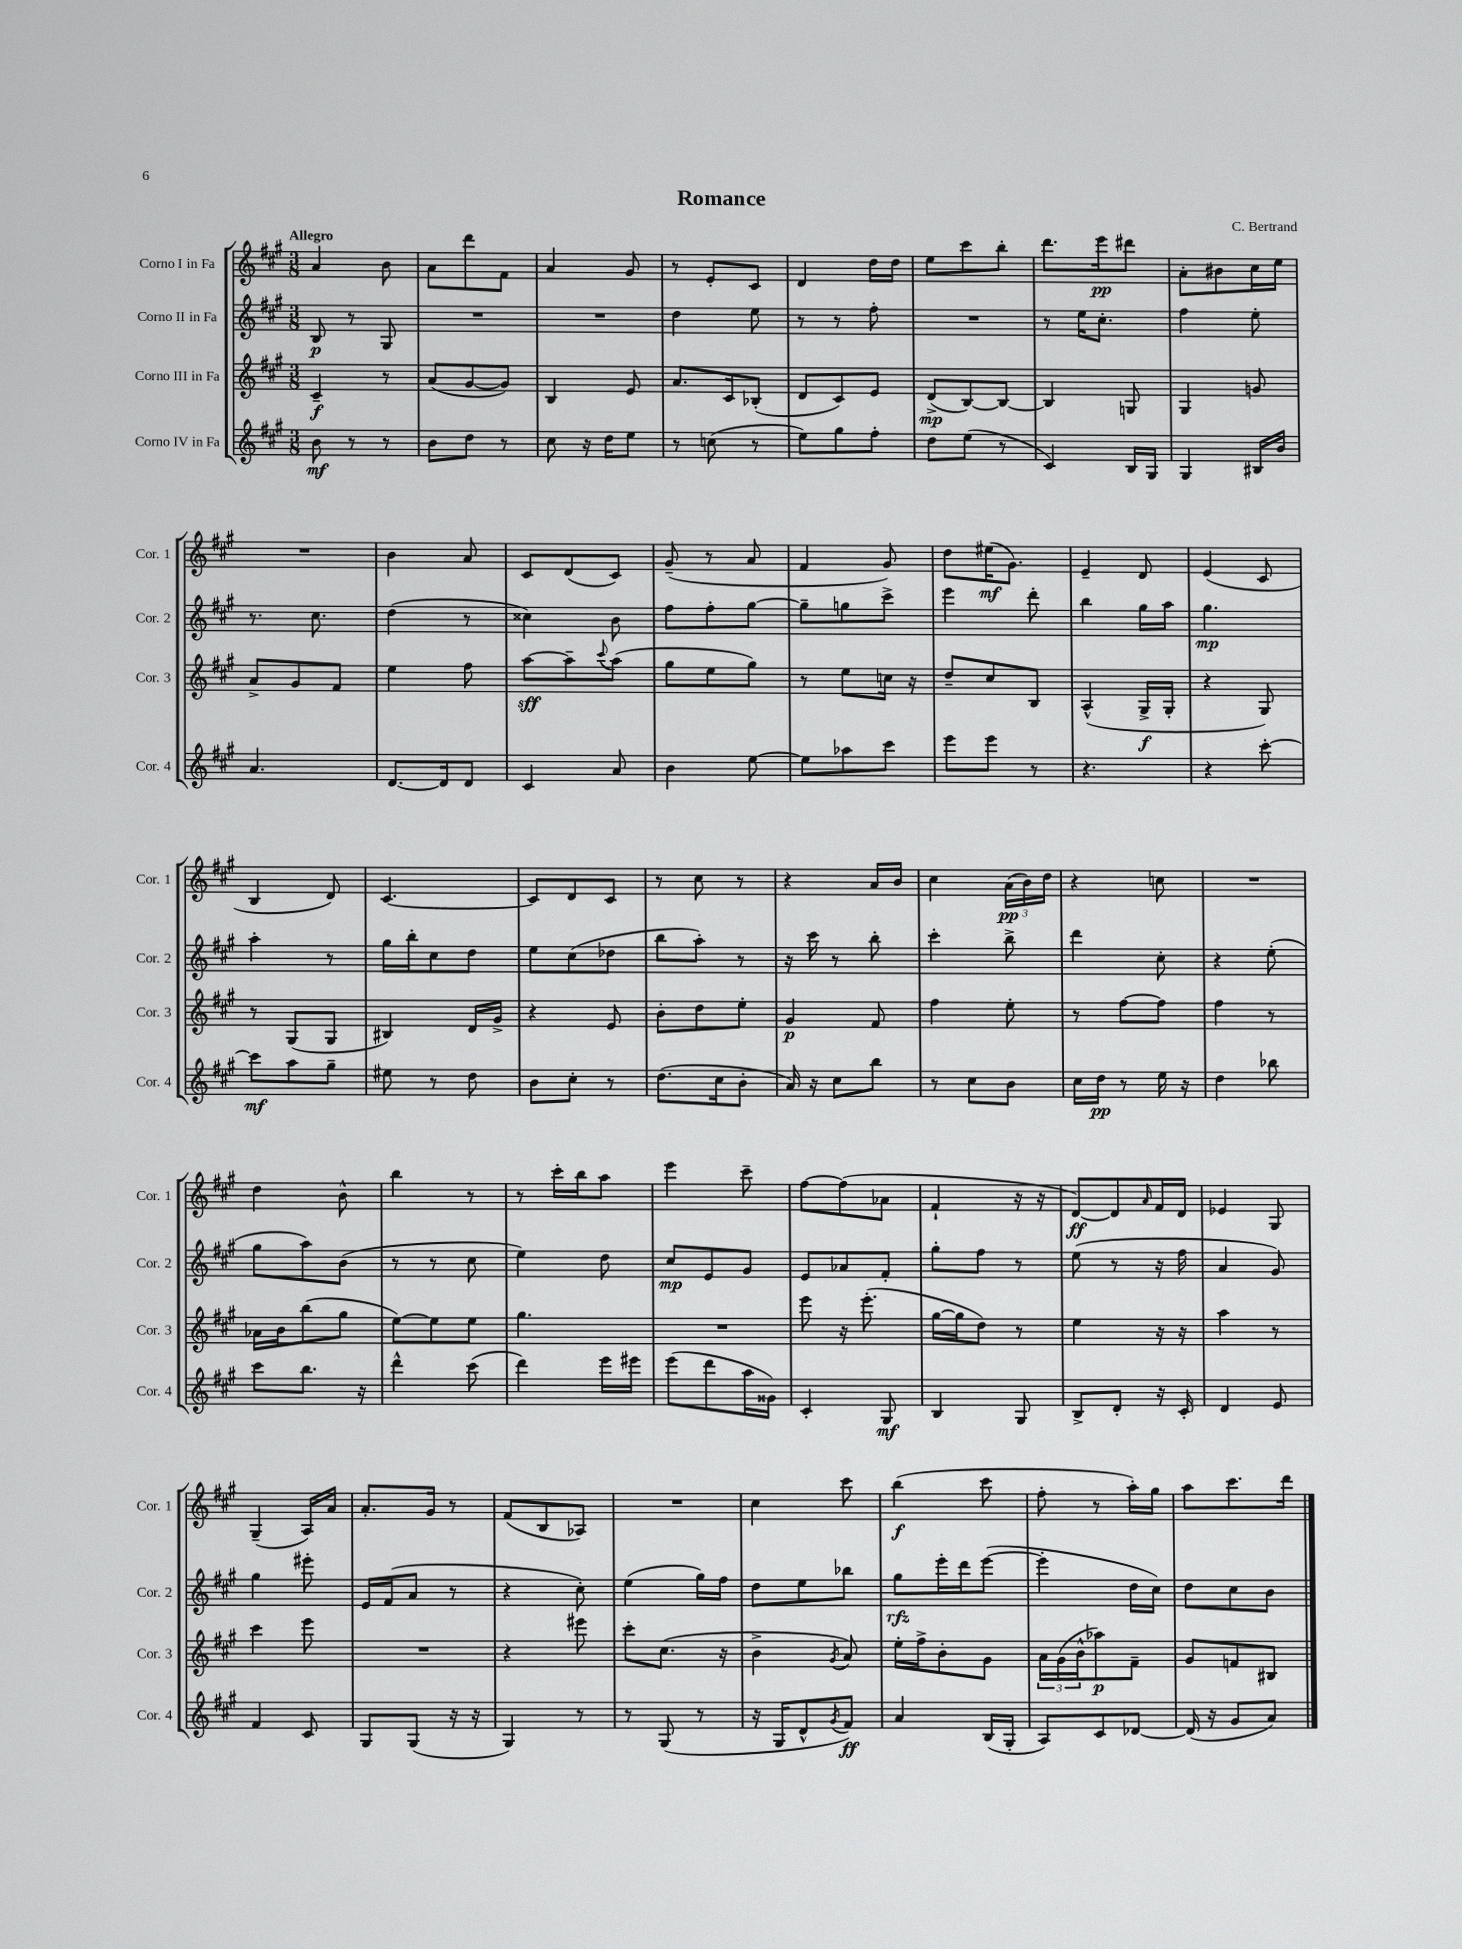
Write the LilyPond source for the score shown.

\header { title = "Romance" composer = "C. Bertrand" }
<<
\new StaffGroup <<
\new Staff = "s0" \with { instrumentName = "Corno I in Fa" shortInstrumentName = "Cor. 1" } {
    \clef treble \key a \major \numericTimeSignature \time 3/8 \tempo "Allegro"
    a'4 b'8 |
    a'8 d'''8 fis'8 |
    a'4 gis'8 |
    r8 e'8-. cis'8 |
    d'4 d''16 d''16 |
    e''8 cis'''8 b''8-. |
    d'''8. e'''16\pp dis'''8 |
    a'8-. bis'8 cis''16 e''16 |
    R4. |
    b'4 a'8 |
    cis'8 d'8( cis'8) |
    gis'8--( r8 a'8 |
    fis'4 gis'8) |
    d''8 eis''16\mf( gis'8.) |
    e'4-- d'8 |
    e'4( cis'8 |
    b4 d'8) |
    cis'4.~ |
    cis'8 d'8 cis'8 |
    r8 cis''8 r8 |
    r4 a'16 b'16 |
    cis''4 \tuplet 3/2 { a'16\pp( b'16) d''16 } |
    r4 c''8 |
    R4. |
    d''4 b'8-^ |
    b''4 r8 |
    r8 cis'''16-. b''16 a''8 |
    e'''4 cis'''8-- |
    fis''8~ fis''8( aes'8 |
    fis'4-! r16 r16 |
    d'8~\ff) d'8 \grace { a'16 } fis'16 d'16 |
    ees'4 gis8 |
    gis4--( a16) a'16 |
    a'8.-. gis'16 r8 |
    fis'8( b8 aes8) |
    R4. |
    cis''4 cis'''8 |
    b''4\f( cis'''8 |
    fis''8-. r8 a''16-.) gis''16 |
    a''8 cis'''8. d'''16 \bar "|." |
}
\new Staff = "s1" \with { instrumentName = "Corno II in Fa" shortInstrumentName = "Cor. 2" } {
    \clef treble \key a \major \numericTimeSignature \time 3/8
    b8\p r8 gis8 |
    R4. |
    R4. |
    d''4 e''8 |
    r8 r8 fis''8-. |
    R4. |
    r8 e''16 cis''8.-. |
    fis''4 e''8-. |
    r8. cis''8. |
    d''4( r8 |
    cisis''4) b'8 |
    fis''8 fis''8-. gis''8~ |
    gis''8-- g''8 cis'''8-> |
    e'''4 d'''8-. |
    b''4 gis''16 a''16 |
    gis''4.\mp |
    a''4-. r8 |
    gis''16 b''16-. cis''8 d''8 |
    e''8 cis''8( des''8 |
    b''8 a''8-.) r8 |
    r16 cis'''16 r8 b''8-. |
    cis'''4-. b''8-> |
    d'''4 cis''8-. |
    r4 e''8-.( |
    gis''8 a''8) b'8( |
    r8 r8 cis''8 |
    e''4) d''8 |
    cis''8\mp e'8 gis'8 |
    e'8 aes'8 fis'8-. |
    gis''8-. fis''8 r8 |
    e''8( r8 r16 fis''16 |
    a'4 gis'8) |
    gis''4 eis'''8-. |
    e'16 fis'16( a'8 r8 |
    r4 cis''8-.) |
    e''4( gis''16) fis''16 |
    d''8 e''8 bes''8 |
    gis''8\rfz e'''16-. d'''16 e'''8~( |
    e'''4-. d''16 cis''16) |
    d''8 cis''8 b'8 \bar "|." |
}
\new Staff = "s2" \with { instrumentName = "Corno III in Fa" shortInstrumentName = "Cor. 3" } {
    \clef treble \key a \major \numericTimeSignature \time 3/8
    cis'4--\f r8 |
    a'8( gis'8~ gis'8) |
    b4 e'8 |
    a'8. cis'16 bes8-.( |
    d'8 cis'8) e'8 |
    d'8->\mp( b8~) b8~ |
    b4 g8 |
    gis4 g'8 |
    a'8-> gis'8 fis'8 |
    e''4 fis''8 |
    a''8~\sff a''8-- \appoggiatura { cis'''8 } a''8( |
    gis''8 e''8 gis''8) |
    r8 e''8 c''16 r16 |
    d''8-- cis''8 b8 |
    a4-^( gis16->\f gis16-. |
    r4 gis8) |
    r8 gis8( gis8 |
    bis4) d'16 gis'16-> |
    r4 e'8 |
    b'8-. d''8 e''8-. |
    gis'4\p fis'8 |
    fis''4 e''8-. |
    r8 fis''8~ fis''8 |
    fis''4 r8 |
    aes'16 b'16 b''8( gis''8 |
    e''8~) e''8 e''8 |
    gis''4. |
    R4. |
    e'''8 r16 e'''8.-.( |
    gis''16~ gis''16 d''8) r8 |
    e''4 r16 r16 |
    a''4 r8 |
    cis'''4 e'''8 |
    R4. |
    r4 eis'''8 |
    cis'''8-. cis''8.( r16 |
    b'4-> \acciaccatura { gis'8 } a'8) |
    e''16-. fis''16-> b'8-. gis'8 |
    \tuplet 3/2 { a'16 gis'16( b'16-^ } aes''8\p) fis'8-- |
    gis'8 f'8 bis8 \bar "|." |
}
\new Staff = "s3" \with { instrumentName = "Corno IV in Fa" shortInstrumentName = "Cor. 4" } {
    \clef treble \key a \major \numericTimeSignature \time 3/8
    b'8\mf r8 r8 |
    b'8 d''8 r8 |
    cis''8 r16 d''16 e''8 |
    r8 c''8( r8 |
    e''8) gis''8 fis''8-. |
    d''8 e''8( r8 |
    cis'4) b16 gis16 |
    gis4 bis16 b'16 |
    a'4. |
    d'8.~ d'16 d'8 |
    cis'4 a'8 |
    b'4 e''8~ |
    e''8 aes''8 cis'''8 |
    e'''8 e'''8 r8 |
    r4. |
    r4 cis'''8~-. |
    cis'''8\mf a''8 gis''8-- |
    eis''8 r8 d''8 |
    b'8 cis''8-. r8 |
    d''8.( cis''16 b'8-. |
    a'16) r16 cis''8 b''8 |
    r8 cis''8 b'8 |
    cis''16 d''16\pp r8 e''16 r16 |
    d''4 bes''8 |
    cis'''8 b''8. r16 |
    d'''4-^ cis'''8( |
    d'''4) e'''16 eis'''16 |
    e'''8( d'''8 a''16 gisis'16) |
    cis'4-. gis8\mf |
    b4 gis8 |
    b8-> d'8-. r16 cis'16-. |
    d'4 e'8 |
    fis'4 cis'8 |
    gis8 gis8( r16 r16 |
    gis4) r8 |
    r8 gis8( r8 |
    r16 gis16 d'8-^ \acciaccatura { gis'8 } fis'8\ff) |
    a'4 b16( gis16-. |
    a8) cis'8 des'8~ |
    des'16( r16 gis'8 a'8) \bar "|." |
}
>>
>>
\layout { \context { \Score \remove "Bar_number_engraver" } }
